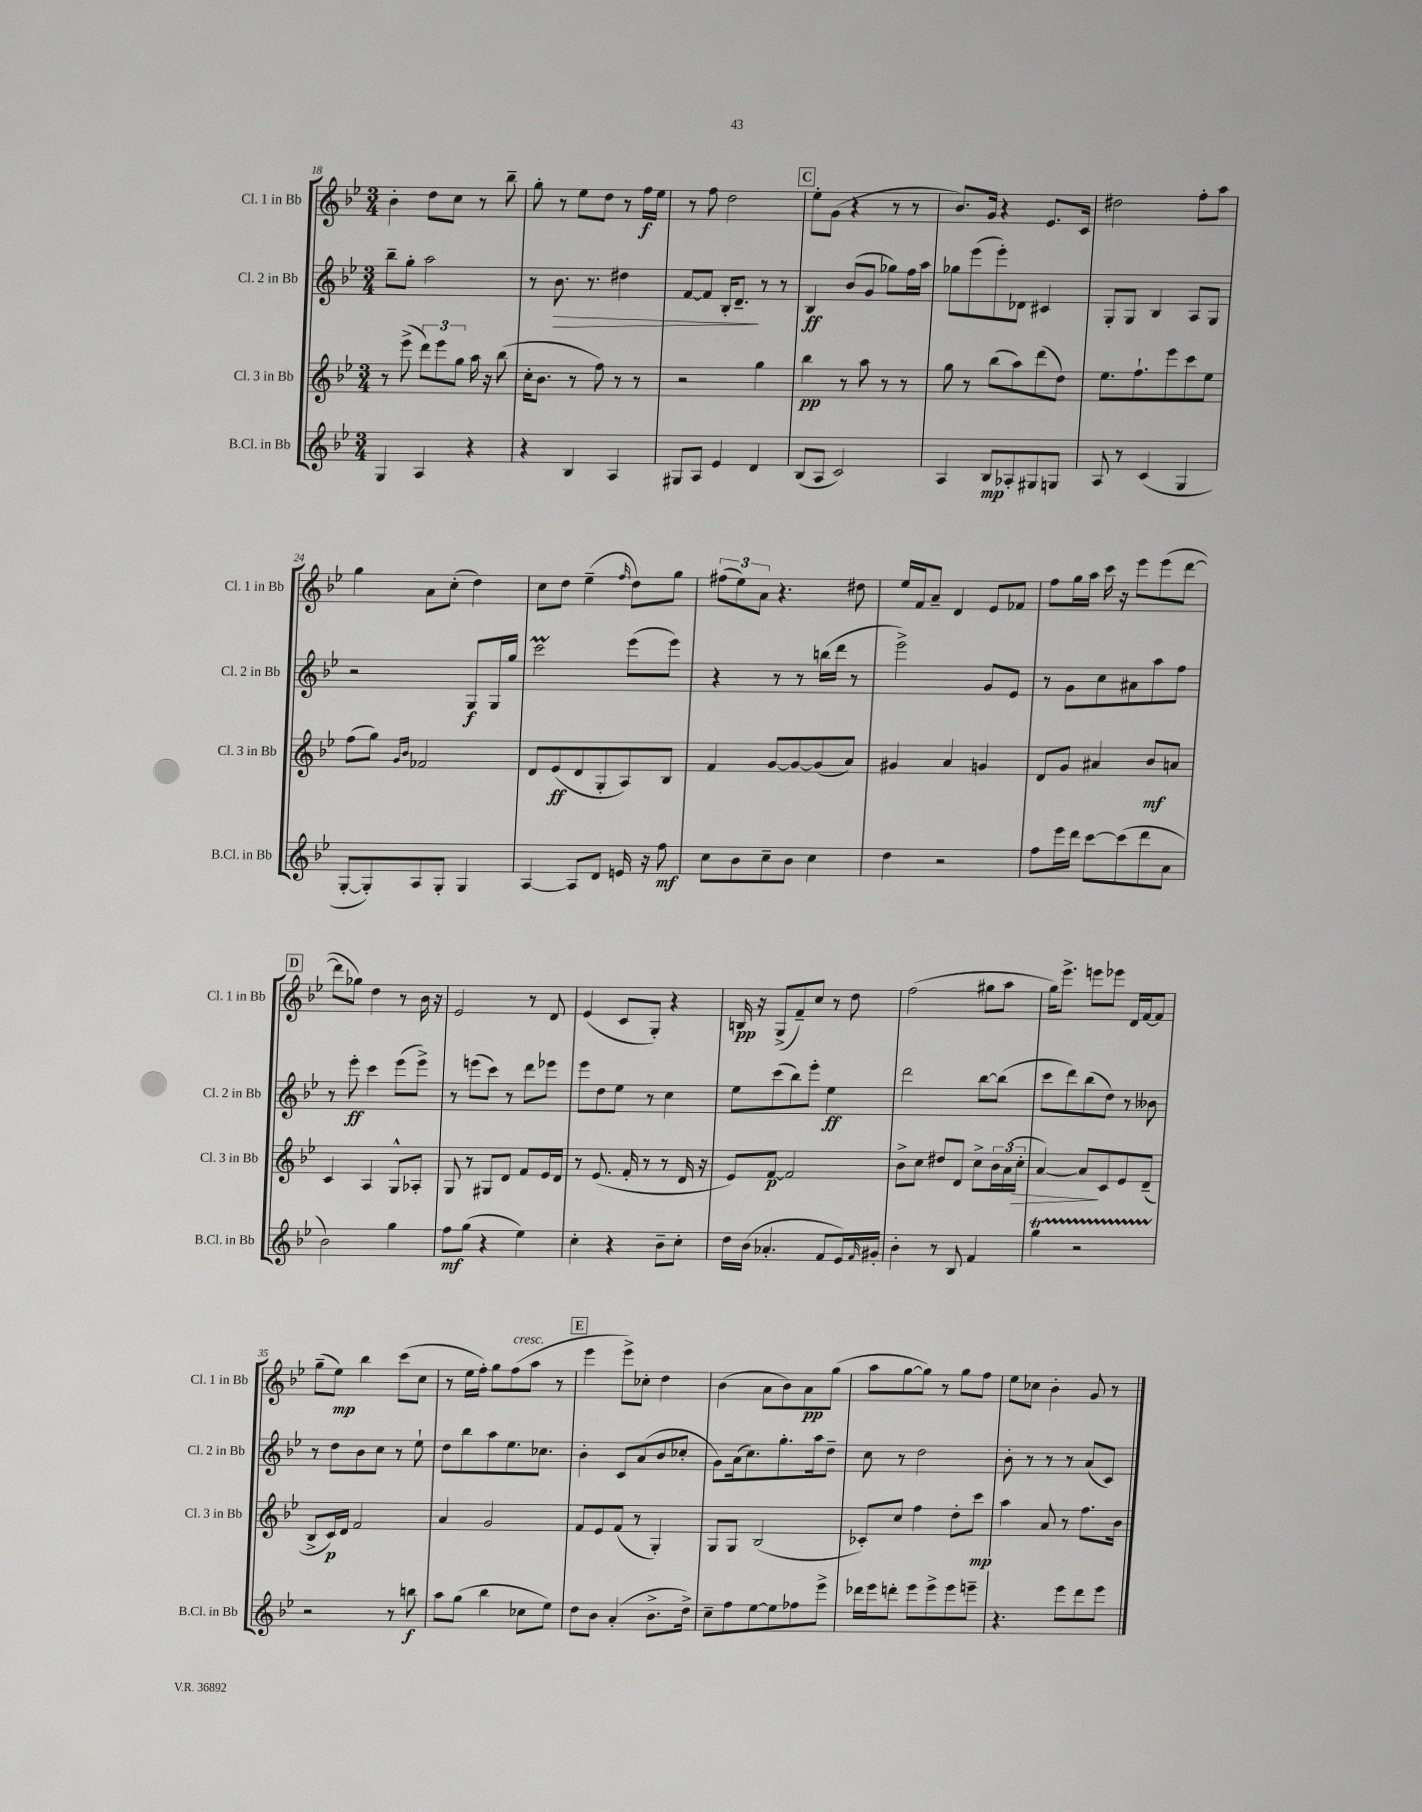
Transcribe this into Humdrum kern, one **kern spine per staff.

**kern	**dynam	**kern	**dynam	**kern	**dynam	**kern	**dynam
*part4	*part4	*part3	*part3	*part2	*part2	*part1	*part1
*staff4	*staff4	*staff3	*staff3	*staff2	*staff2	*staff1	*staff1
*I"B.Cl. in Bb	*	*I"Cl. 3 in Bb	*	*I"Cl. 2 in Bb	*	*I"Cl. 1 in Bb	*
*I'B.Cl. in Bb	*	*I'Cl. 3 in Bb	*	*I'Cl. 2 in Bb	*	*I'Cl. 1 in Bb	*
*clefG2	*	*clefG2	*	*clefG2	*	*clefG2	*
*k[b-e-]	*	*k[b-e-]	*	*k[b-e-]	*	*k[b-e-]	*
*M3/4	*	*M3/4	*	*M3/4	*	*M3/4	*
=18	=18	=18	=18	=18	=18	=18	=18
4G/	.	8r	.	8bb-~\L	.	4b-'\	.
.	.	(8eee-^\	.	8gg'\J	.	.	.
4A/	.	12ddd\L)	.	2aa\	.	8dd\L	.
.	.	12eee-\	.	.	.	.	.
.	.	.	.	.	.	8cc\J	.
.	.	12gg\J	.	.	.	.	.
4r	.	16aa\	.	.	.	8r	.
.	.	16r	.	.	.	.	.
.	.	(8bb-\	.	.	.	8bb-~\	.
=19	=19	=19	=19	=19	=19	=19	=19
4r	.	16cc'\KL	.	8r	.	8gg'\	.
.	.	8.b-\J	.	.	.	.	.
!	!	!	!	!	!LO:HP:b	!	!
.	.	.	.	8.b-\	>	8r	.
4B-/	.	8r	.	.	.	8ee-\L	.
.	.	.	.	8.r	.	.	.
.	.	8ff\)	.	.	.	8dd\J	.
4A/	.	8r	.	4dd#X\	.	8r	.
.	.	8r	.	.	.	16ff\LL	f
.	.	.	.	.	.	16ee-\JJ	.
=20	=20	=20	=20	=20	=20	=20	=20
8G#X/L	.	2r	.	[8f/L	.	8r	.
8A/J	.	.	.	8f/J]	.	8ff\	.
4e-/	.	.	.	16B-'/KL	.	2dd\	.
.	.	.	.	8.d~/J	.	.	.
4d/	.	4gg\	.	8r	]	.	.
.	.	.	.	8r	.	.	.
!!LO:REH:place=s1:t=C
=21	=21	=21	=21	=21	=21	=21	=21
(8B-/L	.	4bb-\	pp	4B-/	ff	8ee-'\L	.
8A/J	.	.	.	.	.	(8g\J	.
2c/)	.	8r	.	(8b-/L	.	4r	.
.	.	8aa\	.	8g/J	.	.	.
.	.	8r	.	8gg-X\L)	.	8r	.
.	.	8r	.	16ff\L	.	8r	.
.	.	.	.	16aa\JJ	.	.	.
=22	=22	=22	=22	=22	=22	=22	=22
4A/	.	8gg\	.	8gg-X\L	.	8.b-/L)	.
.	.	8r	.	(8eee-\	.	.	.
.	.	.	.	.	.	16g/Jk	.
8B-/L	mp	(8bb-\L	.	8eee-'\)	.	4r	.
8A-X'/	.	8aa\)	.	8d-X\J	.	.	.
8G#X/	.	(8ddd\	.	4c#X/	.	8.e-/L	.
8Gn/J	.	8dd\J)	.	.	.	.	.
.	.	.	.	.	.	16c/Jk	.
=23	=23	=23	=23	=23	=23	=23	=23
8A/	.	8.ee-\L	.	8G'/L	.	2dd#X\	.
8r	.	.	.	8G/J	.	.	.
.	.	8.ff`\	.	.	.	.	.
(4c/	.	.	.	4B-/	.	.	.
.	.	8eee-\	.	.	.	.	.
4G/	.	8ccc\	.	8A/L	.	8ff'\L	.
.	.	8ee-\J	.	8G/J	.	8aa\J	.
!!LO:LB:g=z
=24	=24	=24	=24	=24	=24	=24	=24
[8G'/L	.	(8ff\L	.	2r	.	4gg\	.
8G'/])	.	8gg\J)	.	.	.	.	.
.	.	16qqg/LL	.	.	.	.	.
.	.	16qqb-/JJ	.	.	.	.	.
8A/	.	2f-X/	.	.	.	8a\L	.
8G'/J	.	.	.	.	.	(8cc'\J	.
4G/	.	.	.	8G/L	f	4dd\)	.
.	.	.	.	16G/L	.	.	.
.	.	.	.	16gg/JJ	.	.	.
=25	=25	=25	=25	=25	=25	=25	=25
[4A/	.	8d/L	.	2cccM\	.	8cc\L	.
.	.	(8e-/	ff	.	.	8dd\J	.
8A/L]	.	8d/	.	.	.	(4ee-~\	.
8d/J	.	8G'/	.	.	.	.	.
.	.	.	.	.	.	16qqff/	.
16en/	.	8A/)	.	(8eee-\L	.	8dd\L)	.
16r	.	.	.	.	.	.	.
8ff\	mf	8B-/J	.	8eee-\J)	.	8gg\J	.
=26	=26	=26	=26	=26	=26	=26	=26
8cc\L	.	4f/	.	4r	.	(12ff#X\L	.
.	.	.	.	.	.	12ee-\)	.
8b-\	.	.	.	.	.	.	.
.	.	.	.	.	.	12a\J	.
8cc~\	.	[8g/L	.	8r	.	4.r	.
8b-\J	.	8g/_	.	8r	.	.	.
4cc\	.	(8g/]	.	(16bbn\LL	.	.	.
.	.	.	.	16ddd\JJ	.	.	.
.	.	8a/J)	.	8r	.	8dd#X\	.
=27	=27	=27	=27	=27	=27	=27	=27
4dd\	.	4g#X/	.	2eee-^\)	.	16ee-/LL	.
.	.	.	.	.	.	16f/J	.
.	.	.	.	.	.	8a~/J	.
2r	.	4a/	.	.	.	4d/	.
.	.	4gn/	.	8g/L	.	8e-/L	.
.	.	.	.	8e-/J	.	8f-X/J	.
=28	=28	=28	=28	=28	=28	=28	=28
8ff\L	.	8d/L	.	8r	.	8ff\L	.
16eee-\L	.	8g/J	.	8g\L	.	16gg\L	.
16ddd\JJ	.	.	.	.	.	16aa\JJ	.
[8ccc\L	.	4a#X/	.	8cc\	.	16ccc\	.
.	.	.	.	.	.	16r	.
(8ccc\]	.	.	.	8a#X\	.	8eee-\L	.
8ddd\	.	8b-/L	mf	8aa\	.	(8eee-\	.
8a\J	.	8an/J	.	8ff\J	.	[8ddd\J	.
!!LO:LB:g=z
!!LO:REH:place=s1:t=D
=29	=29	=29	=29	=29	=29	=29	=29
2b-\)	.	4c/	.	8r	.	8ddd\L]	.
.	.	.	.	8eee-'\	ff	8gg-X\J)	.
.	.	4A/	.	4ccc\	.	4dd\	.
4gg\	.	8G^^/L	.	(8eee-\L	.	8r	.
.	.	8A-X'/J	.	8eee-^\J)	.	16b-\	.
.	.	.	.	.	.	16r	.
=30	=30	=30	=30	=30	=30	=30	=30
8ff\L	mf	8G/	.	8r	.	2e-/	.
(8gg\J	.	8r	.	(8eeen\L	.	.	.
4r	.	8G#X/L	.	8ccc\J)	.	.	.
.	.	8d/J	.	8r	.	.	.
4ee-\)	.	8f/L	.	8ddd\L	.	8r	.
.	.	16e-/L	.	8eee-X\J	.	8d/	.
.	.	16d/JJ	.	.	.	.	.
=31	=31	=31	=31	=31	=31	=31	=31
4cc'\	.	8r	.	8eee-\L	.	(4e-/	.
.	.	(8.e-/	.	8dd\	.	.	.
4r	.	.	.	8ee-\J	.	8c/L	.
.	.	16f'/	.	.	.	.	.
.	.	8r	.	8r	.	8G'/J)	.
8b-~\L	.	8r	.	4cc\	.	4r	.
8cc'\J	.	16d/	.	.	.	.	.
.	.	16r	.	.	.	.	.
=32	=32	=32	=32	=32	=32	=32	=32
16dd\LL	.	8e-/L)	.	8ee-\L	.	16Bn/	pp
(16b-\JJ	.	.	.	.	.	16r	.
4.a-X'/	.	[8f/J	p	(8ccc\	.	(8G^/L	.
.	.	2f/]	.	8bb-\)	.	8f~/)	.
.	.	.	.	8eee-'\J	.	8cc/J	.
8f/L	.	.	.	4ee-\	ff	8r	.
16e-/L)	.	.	.	.	.	8dd\	.
16qqf/	.	.	.	.	.	.	.
16g#X'/JJ	.	.	.	.	.	.	.
=33	=33	=33	=33	=33	=33	=33	=33
4b-'\	.	8b-^\L	.	2ddd\	.	(2ff\	.
.	.	8cc\J	.	.	.	.	.
8r	.	8dd#X/L	.	.	.	.	.
8B-/	.	8d/J	.	.	.	.	.
4f/	.	8cc^\L	.	[8bb-\L	.	8gg#X\L	.
.	.	24b-\L	.	(8bb-\J]	.	8aa\J	.
.	.	(24a\	.	.	.	.	.
!	!	!	!LO:HP:b	!	!	!	!
.	.	24cc'\JJ	>	.	.	.	.
=34	=34	=34	=34	=34	=34	=34	=34
4ggT\	.	[4a/)	.	8ccc\L	.	16gg\KL)	.
.	.	.	.	.	.	8.eee-^\J	.
.	.	.	.	8ddd\)	.	.	.
2r	.	8a/L]	.	(8bb-\	.	8eeen\L	.
.	.	8c/	]	8dd\J)	.	8eee-X\J	.
.	.	8e-/	.	8r	.	16d/LL	.
.	.	.	.	.	.	[16f/J	.
.	.	(8d~/J	.	8b--X\	.	8f/J]	.
!!LO:LB:g=z
=35	=35	=35	=35	=35	=35	=35	=35
2r	.	8B-^/L	.	8r	.	(8gg~\L	.
.	.	16c/L)	p	8dd\L	.	8ee-\J)	mp
.	.	16d/JJ	.	.	.	.	.
.	.	2f/	.	8b-\	.	4bb-\	.
.	.	.	.	8cc\J	.	.	.
8r	.	.	.	8r	.	(8ccc\L	.
8bbn\	f	.	.	8ee-`\	.	8cc\J	.
=36	=36	=36	=36	=36	=36	=36	=36
8aa\L	.	4a/	.	8dd\L	.	8r	.
(8gg\J	.	.	.	8bb-\	.	16ee-\LL	.
.	.	.	.	.	.	16ff'\JJ)	.
4bb-\	.	2g/	.	8aa\	.	8gg\L	.
!	!	!	!	!	!	!LO:TX:a:i:t=cresc.	!
.	.	.	.	8.ee-\	.	(8ff\	.
8cc-X\L	.	.	.	.	.	8aa\J	.
.	.	.	.	8.cc-X\J	.	.	.
8ee-\J)	.	.	.	.	.	8r	.
!!LO:REH:place=s1:t=E
=37	=37	=37	=37	=37	=37	=37	=37
8dd\L	.	8f/L	.	4b-'\	.	4eee-\	.
8b-\J	.	8e-/	.	.	.	.	.
(4a'/	.	(8f/J	.	8c/L	.	8eee-^\L)	.
.	.	8r	.	(8a/	.	8cc-X'\J	.
8.b-^\L	.	4G'/)	.	8b-/	.	4dd\	.
.	.	.	.	8cc-X'/J	.	.	.
16dd^\Jk)	.	.	.	.	.	.	.
=38	=38	=38	=38	=38	=38	=38	=38
8cc~\L	.	8G/L	.	8g\L)	.	(4b-\	.
8ff\	.	8G/J	.	(16a\k	.	.	.
.	.	.	.	8.cc\)	.	.	.
[8ee-\	.	(2B-/	.	.	.	8a\L	.
8ee-\]	.	.	.	8.gg'\	.	8b-\)	.
8ff-X\	.	.	.	.	.	8a\	pp
.	.	.	.	16aa\k	.	.	.
8eee-^\J	.	.	.	8dd~\J	.	(8gg\J	.
=39	=39	=39	=39	=39	=39	=39	=39
16ddd-X\LL	.	8c-X'/L)	.	8cc\	.	8aa\L	.
16eee-\J	.	.	.	.	.	.	.
8dddn'\J	.	8cc/J	.	8r	.	[8gg\	.
8eee-\L	.	4ff\	.	2dd\	.	8gg\J])	.
8eee-^\	.	.	.	.	.	8r	.
8eee-\	.	8dd'\L	.	.	.	8gg\L	.
8eeen~\J	.	8ccc\J	mp	.	.	8ff\J	.
=40	=40	=40	=40	=40	=40	=40	=40
4.r	.	4aa\	.	8b-'\	.	8ee-\L	.
.	.	.	.	8r	.	8cc-X\J	.
.	.	8a/	.	8r	.	4b-'\	.
8eee-\L	.	8r	.	8r	.	.	.
8ddd\	.	8.ff\L	.	(8a/L	.	8g/	.
8eee-\J	.	.	.	8c/J)	.	8r	.
.	.	16b-\Jk	.	.	.	.	.
==	==	==	==	==	==	==	==
*-	*-	*-	*-	*-	*-	*-	*-
